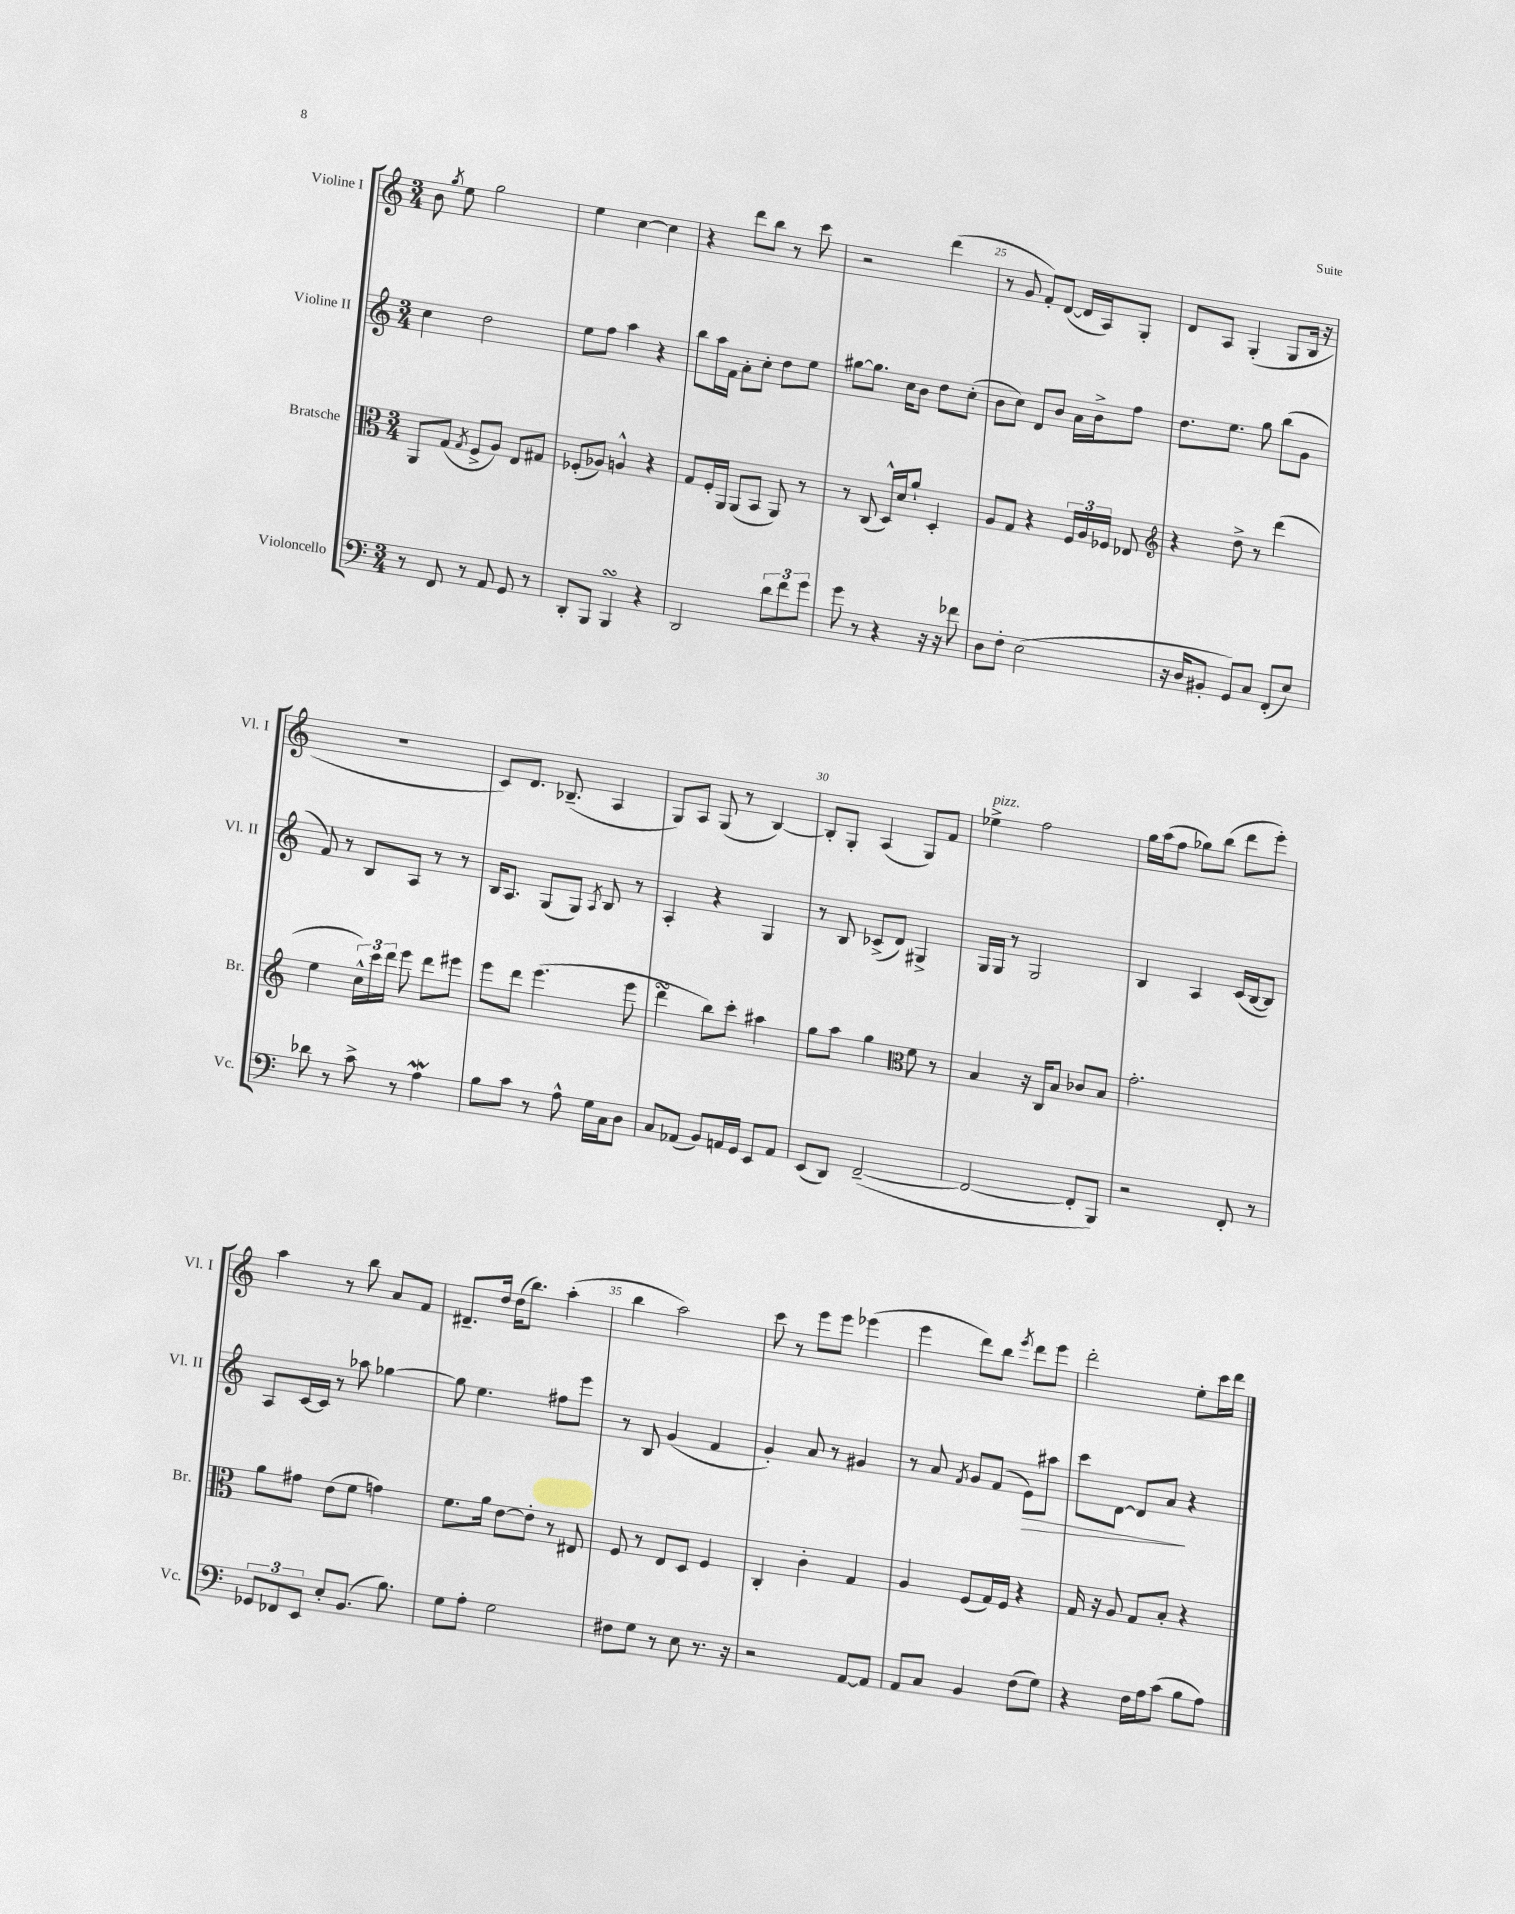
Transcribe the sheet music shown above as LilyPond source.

<<
\new StaffGroup <<
\new Staff = "s0" \with { instrumentName = "Violine I" shortInstrumentName = "Vl. I" } {
    \clef treble \key c \major \numericTimeSignature \time 3/4
    \autoBeamOff b'8 \acciaccatura { g''8 } e''8 g''2 |
    e''4 c''4~ c''4 |
    r4 d'''8[ b''8] r8 c'''8 |
    r2 d'''4( |
    r8 g'8 f'8[-.) d'8]~( d'16[ a16) g8]-. |
    d'8[ a8] g4-.( g8[ b16] r16 |
    R2. |
    c'8[) d'8.] bes8.--( a4 |
    g8[) a8] g8( r8 b4~) |
    b8[-. g8]-. a4( g8[) f'8] |
    ees''4->^\markup { \italic "pizz." } f''2 |
    g''16[ a''16( f''8] ges''8[) b''8]( d'''8[ e'''8]-.) |
    a''4 r8 b''8 a'8[ f'8] |
    dis'8.[-- d''16] d''16[( b''8.]) a''4-.( |
    b''4 a''2) |
    c'''8 r8 e'''8[ e'''8] ees'''4( |
    e'''4 d'''8[) b''8] \acciaccatura { e'''8 } d'''8[ e'''8] |
    d'''2-. e''8[-. c'''16 d'''16] \bar "|." |
}
\new Staff = "s1" \with { instrumentName = "Violine II" shortInstrumentName = "Vl. II" } {
    \clef treble \key c \major \numericTimeSignature \time 3/4
    \autoBeamOff c''4 d''2 |
    e''8[ f''8] a''4 r4 |
    b''8[ a''16 f'16] a'8[-. c''8]-. d''8[ e''8] |
    gis''8[~ gis''8.] c''16[ b'8] d''8[ c''8]-.( |
    b'8[ c''8]) d'8[ b'8] a'16[ b'16-> f''8] |
    d''8.[ e''8.] g''8 b''8[( g'8] |
    f'8) r8 b8[ a8] r8 r8 |
    b16[ a8.] g8[( g8]) \acciaccatura { a8 } b8 r8 |
    a4-. r4 g4 |
    r8 b8 ces'8[->( d'8]) gis4-> |
    g16[ g16] r8 g2 |
    b4 a4 c'16[( b16~ b8]) |
    a8[ c'16~ c'16] r8 aes''8 ges''4~ |
    ges''8 e''4. fis''8[ e'''8] |
    r8 b8 g'4( f'4 |
    g'4-.) a'8 r8 gis'4 |
    r8 a'8 \acciaccatura { f'8 } g'8[ f'8]( e'8[\>) ais''8] |
    c'''8[ d'8]~ d'8[ a'8]\! r4 \bar "|." |
}
\new Staff = "s2" \with { instrumentName = "Bratsche" shortInstrumentName = "Br." } {
    \clef alto \key c \major \numericTimeSignature \time 3/4
    \autoBeamOff a,8[ g8]( \acciaccatura { g8 } f8[-> a8]) e8[ gis8] |
    fes8[-.( aes8]) a4-^ r4 |
    g8[ f16-. a,16] a,8[( b,8] a,8) r8 |
    r8 c8( d16[-^) d'16 a'8]-! d4-. |
    a8[ g8] r4 \tuplet 3/2 { f16[ a16 fes16] } ees8 |
    \clef treble r4 d''8-> r8 d'''4( |
    e''4 \tuplet 3/2 { c''16[-^) c'''16 d'''16] } e'''8 d'''8[ eis'''8] |
    e'''8[ d'''8] e'''4.( e'''8 |
    d'''4\turn b''8[) c'''8]-. ais''4 |
    g''8[ a''8] g''4 \clef alto f'8 r8 |
    b4 r16 c16[ b8] ces'8[ b8] |
    g'2.-. |
    a'8[ gis'8] e'8[( f'8] g'4) |
    f'8.[ a'16] e'8[~ e'8]-. r8 eis8 |
    f8 r8 e8[ d8] f4 |
    c4-. c'4-. g4 |
    a4 f8[( g16) f16] r4 |
    g16 r16 a8 g8[ b8]-. r4 \bar "|." |
}
\new Staff = "s3" \with { instrumentName = "Violoncello" shortInstrumentName = "Vc." } {
    \clef bass \key c \major \numericTimeSignature \time 3/4
    \autoBeamOff r8 f,8 r8 a,8 g,8 r8 |
    d,8[-. b,,8] b,,4\turn r4 |
    d,2 \tuplet 3/2 { d'8[ f'8 g'8] } |
    g'8 r8 r4 r16 r16 fes'8 |
    d8[ f8]-. e2( |
    r16 d16[ bis,8]-. g,8[) c8] f,8[-.( e8]) |
    des'8 r8 c'8-> r8 a4\mordent |
    b8[ c'8] r8 a8-^ g16[ c16 d8] |
    c8[ aes,8]( b,8[) a,16 g,16] e,8[ a,8] |
    e,8[( d,8]) f,2~--( |
    f,2~ f,8[-. b,,8]) |
    r2 f,8-. r8 |
    \tuplet 3/2 { ges,8[ fes,8 e,8] } e8[-. b,8.]( b8.) |
    g8[ a8]-. g2 |
    fis8[ g8] r8 e8 r8. r16 |
    r2 a,8[~ a,8] |
    a,8[ c8] b,4 f8[( g8]) |
    r4 f16[ a16 c'8]( b8[ a8]) \bar "|." |
}
>>
>>
\layout { \context { \Score currentBarNumber = #21 \override BarNumber.break-visibility = ##(#f #t #t) barNumberVisibility = #(every-nth-bar-number-visible 5) } }
